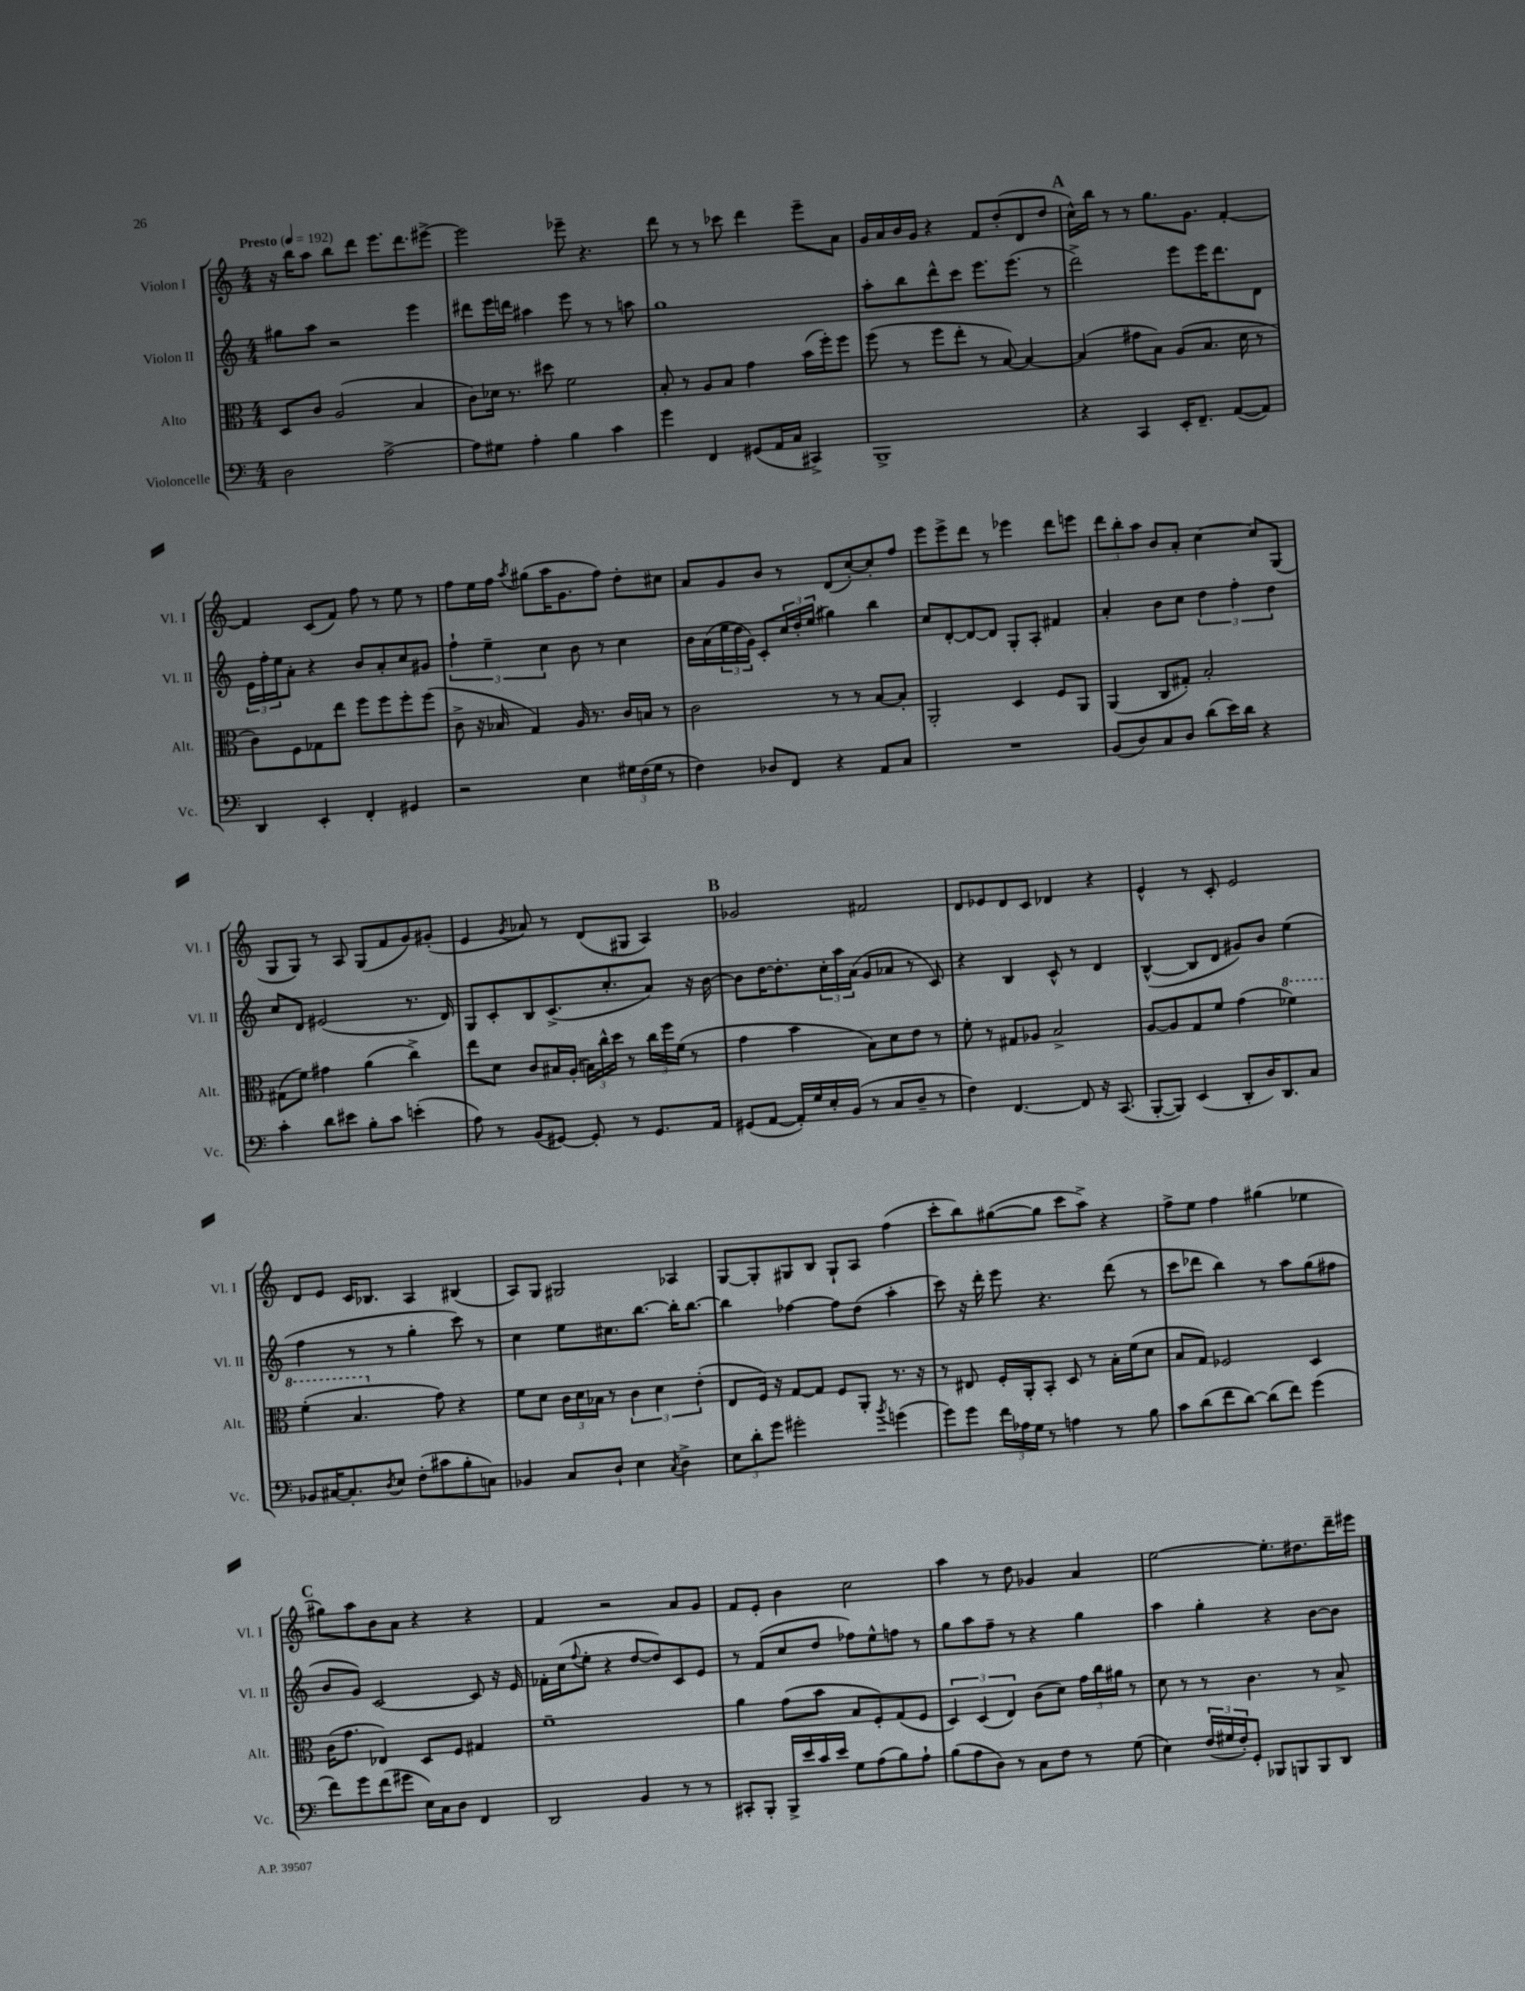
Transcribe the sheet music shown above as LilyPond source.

<<
\new StaffGroup <<
\new Staff = "s0" \with { instrumentName = "Violon I" shortInstrumentName = "Vl. I" } {
    \clef treble \key c \major \numericTimeSignature \time 4/4 \tempo "Presto" 4 = 192
    r16 b''16 a''8 b''8 d'''8 e'''8. d'''8. eis'''8~-> |
    eis'''2 ees'''8-- r4. |
    d'''8 r8 r8 ces'''8 d'''4 e'''8-- a'8 |
    g'16 a'16 b'16 g'16 r4 f'8 d''8-.( d'8 d''8 |
    \mark \markup { \bold "A" } c''16-^) b''16 r8 r8 g''8. g'8. f'4~-. |
    f'4 c'8( f'8) f''8 r8 e''8 r8 |
    f''8 e''16 f''16 \acciaccatura { a''8 } gis''8( a''16 g'8. f''8) d''8-. cis''8 |
    a'8 g'8 b'8 r8 d'8( c''8~-.) c''8-. f''8 |
    e'''8 e'''8-> d'''8 r8 ees'''4 d'''8 e'''8 |
    \tuplet 3/2 { d'''8 b''8-. a''8 } b'8 a'8-. c''4~ c''8 g8( |
    g8 g8) r8 a8 g8( f'8 g'8) gis'8-.( |
    e'4 \acciaccatura { g'8 } aes'8) r8 d'8( gis8 a4) |
    \mark \markup { \bold "B" } ges'2 fis'2 |
    d'8 ees'8 d'8 c'8 des'4 r4 |
    e'4-^ r8 c'8-. e'2 |
    d'8 e'8 c'16 bes8. a4 bis4( |
    a8) g8 gis2 aes4 |
    g8~ g8-. gis8 b8 gis8-! a8 f''4( |
    c'''8-. b''8) gis''8~( gis''8 c'''8 a''8->) r4 |
    f''8-> e''8 f''4 gis''4( ees''4 |
    \mark \markup { \bold "C" } gis''8) a''8 b'8 a'8 r4 r4 |
    f'4 r2 a'8 g'8 |
    f'8 e'8-. b'4 c''2 |
    a''4 r8 d''8 ges'4 a'4 |
    e''2~ e''8.-. dis''8. d'''16-- eis'''16 \bar "|." |
}
\new Staff = "s1" \with { instrumentName = "Violon II" shortInstrumentName = "Vl. II" } {
    \clef treble \key c \major \numericTimeSignature \time 4/4
    gis''8 a''8 r2 e'''4 |
    dis'''8 e'''16 d'''16 ais''4 e'''8 r8 r8 a''8 |
    g''1 |
    a''8-. b''8 d'''8-^ c'''8 e'''8. e'''8.( r8 |
    \mark \markup { \bold "A" } d'''2->) e'''8 e'''16 d'''8. d'8 |
    \tuplet 3/2 { e'16 f''16-. e''16 } a'8-. r4 b'8 a'8-. c''8 gis'8 |
    \tuplet 3/2 { f''4-! e''4-- c''4 } b'8 r8 c''4 |
    b'16 a'16( \tuplet 3/2 { e''16 d''16 g'16) } c'8-. \tuplet 3/2 { c''16 d''16-. e''16( } gis''4) b''4 |
    c''8 d'8~-. d'8~ d'8 g8-. a8-. fis'4 |
    a'4-. b'8 c''8 \tuplet 3/2 { d''4 f''4-. d''4 } |
    c''8 d'8 eis'2( r8. d'16) |
    g8 c'8-. b8 c'8.->( c''8.-. a'8) r16 b'16~ |
    \mark \markup { \bold "B" } b'8 d''16~ d''8.-. \tuplet 3/2 { c''16-. a''16 a'16( } g'8 aes'8 r8 c'8) |
    r4 b4 c'8-^ r8 d'4 |
    b4~-^( b8 d'8 gis'8) b'8 e''4( |
    f''4 r8 r8 g''4-. c'''8) r8 |
    c''4 e''8 cis''8. b''8.~ b''16-. b''8.~ |
    b''4 fes''4~ fes''8 d''8( a''4-. |
    c'''8) r16 d'''16-. e'''8 r4. d'''8( r8 |
    c'''8 des'''8 b''4) r8 a''8 g''8( fis''8 |
    \mark \markup { \bold "C" } b'8 g'8) c'2~ c'8 r16 e'16 |
    fes'16-. c''16( \appoggiatura { f''8 } e''8-. r4 d''8~ d''8) c'8 e'8 |
    r8 f'8( c''8 d''8 fes''8) e''8-^ f''8 r8 |
    g''8 a''8 f''8-- r8 r4 g''4 |
    a''4 g''4-. r4 b'8~ b'8 \bar "|." |
}
\new Staff = "s2" \with { instrumentName = "Alto" shortInstrumentName = "Alt." } {
    \clef alto \key c \major \numericTimeSignature \time 4/4
    d8 c'8 a2( b4 |
    c'8) des'16 r8. dis''8 f'2 |
    b8-. r8 a8 b8 g'4 b'16( f''16-.) f''8 |
    f''8( r8 f''8 e''8-. r8 b8~) b4~ |
    \mark \markup { \bold "A" } b4( gis'8 b8) a8( b8. d'16 r8 |
    c'8) f8 ges8 e''8 f''8 f''8 f''8-. f''8( |
    c'8-> r16 bes16 g4) a16 r8. c'16 b16 r8 |
    c'2 r8 r8 b8~ b8-. |
    a,2-. d4 f8 a,8 |
    a,4( c8 gis8-.) b2-. |
    gis8( f'8) gis'4 a'4( c''4->) |
    e''8 d'8 c'8 bis16 a16-.( \tuplet 3/2 { b16) c''16-^ d''16 } r8 \tuplet 3/2 { c''16 f''16 f'16( } r8 |
    \mark \markup { \bold "B" } g'4 b'4 b8) d'8 e'8 r8 |
    f'8-. r8 gis8 aes8 b2-> |
    a8~ a8 g8 f'8 g'4( \ottava #1 fes''4) |
    f''4-.( b'4. \ottava #0 g'8) r4 |
    f'8 d'8 \tuplet 3/2 { c'16 d'16 bes16 } r8 \tuplet 3/2 { c'4 d'4 e'4-.( } |
    e8 f16) r16 g8~ g8 f8 a,8-. r8. r16 |
    r8 eis8 f16-. a,16-. b,8-. d8 r8 b16-. f'16( d'8 |
    b8 g8) fes2 d4 |
    \mark \markup { \bold "C" } c'16( g'8. ees4) d8 f8 gis4 |
    f'1-- |
    a'4 g'8( b'8 b8 f8-.) g8( f8 |
    \tuplet 3/2 { d4) d4( e4) } c'8( d'8) \tuplet 3/2 { g'16 c''16 ais'16 } r8 |
    d'8 r8 r8 c'4. r8 b8-> \bar "|." |
}
\new Staff = "s3" \with { instrumentName = "Violoncelle" shortInstrumentName = "Vc." } {
    \clef bass \key c \major \numericTimeSignature \time 4/4
    d2 a2~-> |
    a8 gis8 a4-. b4 c'4 |
    g'4 f,4 gis,8( a,16 c16 cis,4->) |
    b,,1-> |
    \mark \markup { \bold "A" } r4 c,4 e,16-. f,8.-- a,8~( a,8) |
    d,4 e,4-. f,4-. gis,4 |
    r2 e4 \tuplet 3/2 { gis16 f16( gis16 } r8 |
    f4) des8 f,8 r4 a,8 c8 |
    R1 |
    b,8( d8) c8 d8 d'8( e'16) d'16 r4 |
    c'4-. d'8 eis'8 b8-. c'8 e'4-.( |
    a8) r8 b,8( gis,8~) gis,8-. r8 gis,8. a,16 |
    \mark \markup { \bold "B" } gis,8( a,8~ a,16-.) g16 e16-. b,16( r8 c8 d8-- r8 |
    f4) f,4.~ f,8 r16 c,8.( |
    b,,8~-. b,,8) e,4( d,8-. d16) d,8. c8 |
    bes,8 cis16~ cis8.-. \acciaccatura { d8 } e8 f8-.( cis'8 b8-. c8) |
    bes,4 c8 d8-! e4 \acciaccatura { c8 } d4-> |
    \tuplet 3/2 { e8 d'8-. g'8 } gis'2-. \acciaccatura { b'8 } g'4( |
    g'8) g'8 \tuplet 3/2 { f'16 aes16 g16 } r8 a4 r8 b8 |
    c'8 d'8( f'8 d'8~) d'8( f'8) g'4( |
    \mark \markup { \bold "C" } f'8) g'8 f'8( gis'8 e16) c16 d8 f,4 |
    d,2 b,4 r8 r8 |
    cis,8-. b,,8-. b,,16-> e'16 c'16 e'16 g8 a8( b8) a8-! |
    b8( a8 d8) r8 c8 f8 r8 g8( |
    e4) \tuplet 3/2 { f16( gis16 f16-.) } g,8-. bes,,8 b,,8 b,,8 d,8 \bar "|." |
}
>>
>>
\layout { \context { \Score \remove "Bar_number_engraver" } }
